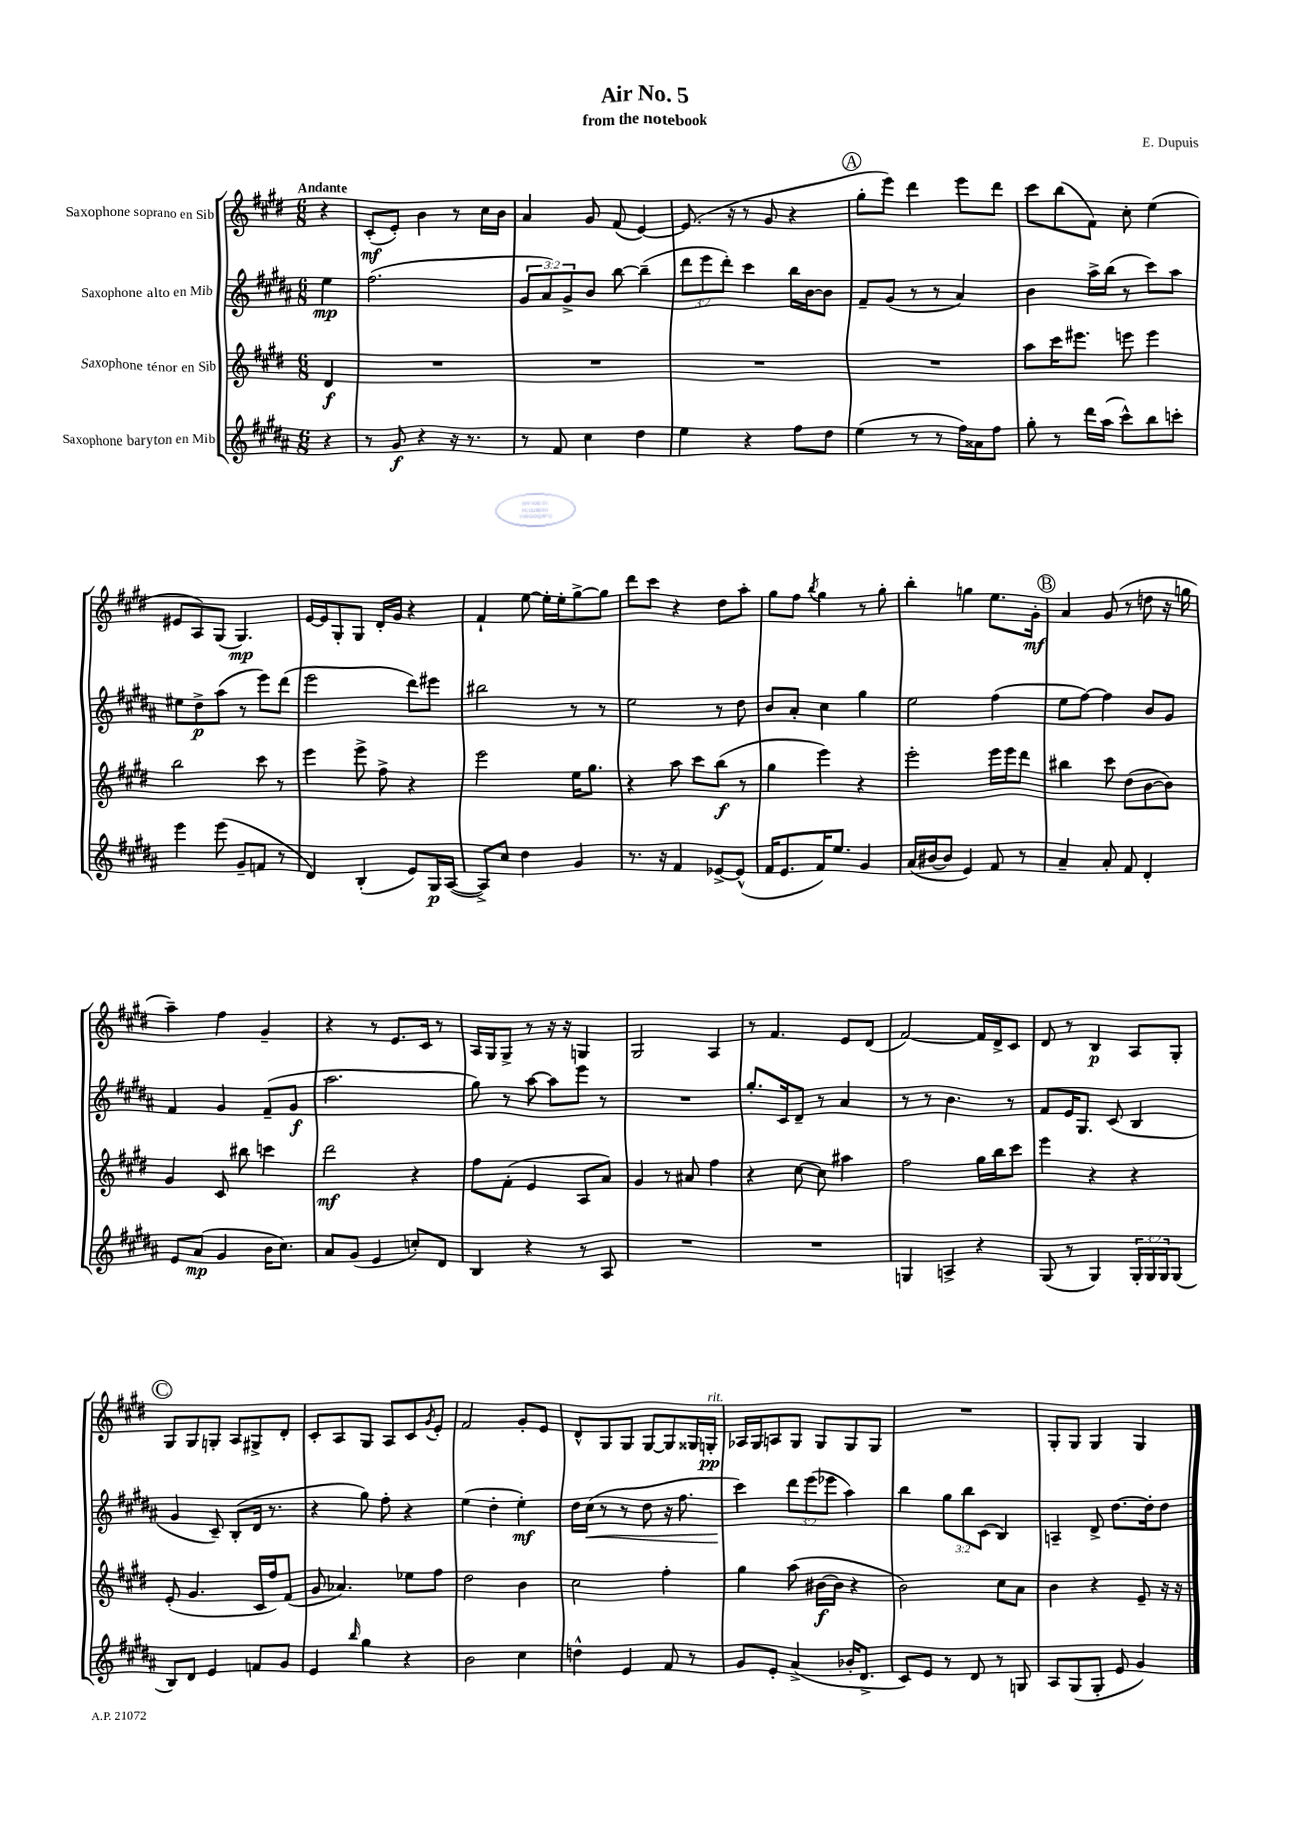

**kern	**dynam	**kern	**dynam	**kern	**dynam	**kern	**dynam
*part4	*part4	*part3	*part3	*part2	*part2	*part1	*part1
*staff4	*staff4	*staff3	*staff3	*staff2	*staff2	*staff1	*staff1
*I"Saxophone baryton en Mib	*	*I"Saxophone ténor en Sib	*	*I"Saxophone alto en Mib	*	*I"Saxophone soprano en Sib	*
*clefG2	*	*clefG2	*	*clefG2	*	*clefG2	*
*k[f#c#g#d#a#]	*	*k[f#c#g#d#]	*	*k[f#c#g#d#a#]	*	*k[f#c#g#d#]	*
*M6/8	*	*M6/8	*	*M6/8	*	*M6/8	*
=	=	=	=	=	=	=	=
!	!	!	!	!	!	!LO:TX:a:B:t=Andante	!
4r	.	4d#/	f	4ee\	mp	4r	.
=1	=1	=1	=1	=1	=1	=1	=1
8r	.	2.r	.	(2.ff#\	.	(8c#'/L	mf
8g#/	f	.	.	.	.	8e'/J)	.
4r	.	.	.	.	.	4b\	.
16r	.	.	.	.	.	8r	.
8.r	.	.	.	.	.	.	.
.	.	.	.	.	.	16cc#\LL	.
.	.	.	.	.	.	16b\JJ	.
=2	=2	=2	=2	=2	=2	=2	=2
8r	.	2.r	.	12g#/L	.	4a/	.
.	.	.	.	12a#/)	.	.	.
8f#/	.	.	.	.	.	.	.
.	.	.	.	12g#^/	.	.	.
4cc#\	.	.	.	8b/J	.	8g#/	.
.	.	.	.	[8bb\	.	(8f#/	.
4dd#\	.	.	.	(4bb~\]	.	[4e/)	.
=3	=3	=3	=3	=3	=3	=3	=3
4ee\	.	2.r	.	12ddd#\L	.	(8.e/]	.
.	.	.	.	12eee\	.	.	.
.	.	.	.	12ddd#'\J)	.	.	.
.	.	.	.	.	.	16r	.
4r	.	.	.	4ccc#\	.	8r	.
.	.	.	.	.	.	8g#/	.
8ff#\L	.	.	.	16bb\LL	.	4r	.
.	.	.	.	[16b\J	.	.	.
8dd#\J	.	.	.	8b\J]	.	.	.
!!LO:REH:place=s1:t=A
=4	=4	=4	=4	=4	=4	=4	=4
(4ee\	.	2.r	.	8f#~/L	.	8gg#'\L	.
.	.	.	.	(8g#/J	.	8eee\J)	.
8r	.	.	.	8r	.	4ddd#\	.
8r	.	.	.	8r	.	.	.
16ff#\LL)	.	.	.	4a#/)	.	8eee\L	.
16a##X\J	.	.	.	.	.	.	.
8ff#\J	.	.	.	.	.	8ddd#\J	.
=5	=5	=5	=5	=5	=5	=5	=5
8gg#'\	.	8aa\L	.	4b\	.	8ccc#\L	.
8r	.	16ccc#\K	.	.	.	(8bb\	.
.	.	8.eee#X\J	.	.	.	.	.
16ddd#\LL	.	.	.	16aa#^\LL	.	8f#\J)	.
(16aa#\JJ	.	.	.	(16bb\JJ	.	.	.
8ccc#^^\L)	.	8eeen\	.	8r	.	8cc#'\	.
8bb\	.	4eee\	.	8ccc#\L)	.	(4ee\	.
8cccn'\J	.	.	.	8aa#\J	.	.	.
!!LO:LB:g=z
=6	=6	=6	=6	=6	=6	=6	=6
4eee\	.	2bb\	.	8ee#X\L	.	8e#X/L	.
.	.	.	.	8dd#^\	p	8A/)	.
(8eee\	.	.	.	(8aa#\J	.	(8G#/J	.
8g#~/L	.	.	.	8r	.	4.G#/)	mp
8fn/J	.	8ccc#\	.	8eee\L)	.	.	.
8r	.	8r	.	(8ddd#\J	.	.	.
=7	=7	=7	=7	=7	=7	=7	=7
4d#/)	.	4eee\	.	2eee\	.	[16e/LL	.
.	.	.	.	.	.	16e/J]	.
.	.	.	.	.	.	8G#'/	.
(4B'/	.	8eee^\	.	.	.	8G#/J	.
.	.	8ff#^\	.	.	.	16d#'/LL	.
.	.	.	.	.	.	16g#/JJ	.
8e/L)	.	4r	.	8ddd#\L)	.	4r	.
16G#/L	p	.	.	8eee#X\J	.	.	.
([16A#/JJ	.	.	.	.	.	.	.
=8	=8	=8	=8	=8	=8	=8	=8
8A#^/L])	.	2eee\	.	2bb#X\	.	4f#`/	.
8cc#/J	.	.	.	.	.	.	.
4dd#\	.	.	.	.	.	[8ee\	.
.	.	.	.	.	.	16ee'\LL]	.
.	.	.	.	.	.	16ee'\J	.
4g#/	.	16ee\KL	.	8r	.	[8gg#^\	.
.	.	8.gg#\J	.	.	.	.	.
.	.	.	.	8r	.	8gg#\J]	.
=9	=9	=9	=9	=9	=9	=9	=9
8.r	.	4r	.	2ee\	.	8ddd#\L	.
.	.	.	.	.	.	8ccc#\J	.
16r	.	.	.	.	.	.	.
4f#/	.	8aa\	.	.	.	4r	.
.	.	8ccc#\L	.	.	.	.	.
[8e-X^/L	.	(8bb\J	f	8r	.	8dd#\L	.
(8e-^^/J]	.	8r	.	8dd#\	.	8aa'\J	.
=10	=10	=10	=10	=10	=10	=10	=10
16f#/KL	.	4gg#\	.	8b/L	.	8gg#\L	.
8.e/	.	.	.	.	.	.	.
.	.	.	.	8a#'/J	.	8ff#\J	.
.	.	.	.	.	.	8qbb/	.
16f#/K)	.	4eee\)	.	4cc#\	.	4gg#\	.
8.ee/J	.	.	.	.	.	.	.
4g#/	.	4r	.	4gg#\	.	8r	.
.	.	.	.	.	.	8gg#'\	.
=11	=11	=11	=11	=11	=11	=11	=11
(16a#/LL	.	2eee'\	.	2ee\	.	4bb'\	.
[16b#X/J	.	.	.	.	.	.	.
8b#/J]	.	.	.	.	.	.	.
4e/)	.	.	.	.	.	4ggn\	.
8f#/	.	16eee\LL	.	(4ff#\	.	8.ee\L	.
.	.	16eee\J	.	.	.	.	.
8r	.	8ddd#\J	.	.	.	.	.
.	.	.	.	.	.	16g#'\Jk	mf
!!LO:REH:place=s1:t=B
=12	=12	=12	=12	=12	=12	=12	=12
4a#~/	.	4bb#X\	.	8ee\L	.	4a/	.
.	.	.	.	[8ff#\J)	.	.	.
8a#'/	.	8ccc#\	.	4ff#\]	.	(8g#/	.
8f#/	.	(8dd#\L	.	.	.	8r	.
4d#'/	.	[8b\	.	8b/L	.	8ddn\	.
.	.	8b\J])	.	8g#/J	.	16r	.
.	.	.	.	.	.	16ggn\	.
!!LO:LB:g=z
=13	=13	=13	=13	=13	=13	=13	=13
8e/L	.	4g#/	.	4f#/	.	4aa~\)	.
(8a#/J	mp	.	.	.	.	.	.
4g#/	.	8c#/	.	4g#/	.	4ff#\	.
.	.	8bb#X\	.	.	.	.	.
16b\KL	.	4cccn\	.	(8f#~/L	.	4g#~/	.
8.cc#\J)	.	.	.	.	.	.	.
.	.	.	.	8g#/J	f	.	.
=14	=14	=14	=14	=14	=14	=14	=14
8a#/L	.	2ddd#\	mf	2.aa#\	.	4r	.
(8g#/J	.	.	.	.	.	.	.
4e/	.	.	.	.	.	8r	.
.	.	.	.	.	.	8.e/L	.
8ccn'/L)	.	4r	.	.	.	.	.
.	.	.	.	.	.	16c#/Jk	.
8d#/J	.	.	.	.	.	8r	.
=15	=15	=15	=15	=15	=15	=15	=15
4B/	.	8ff#\L	.	8gg#\)	.	16A/LL	.
.	.	.	.	.	.	16G#/J	.
.	.	(8f#'\J	.	8r	.	8G#^/J	.
4r	.	4e/	.	[8aa#\	.	8r	.
.	.	.	.	8aa#\L]	.	16r	.
.	.	.	.	.	.	16r	.
8r	.	8A/L	.	8eee\J	.	4Gn/	.
8A#/	.	8a/J)	.	8r	.	.	.
=16	=16	=16	=16	=16	=16	=16	=16
2.r	.	4g#/	.	2.r	.	2G#/	.
.	.	8r	.	.	.	.	.
.	.	8a#X/	.	.	.	.	.
.	.	4ff#\	.	.	.	4A/	.
=17	=17	=17	=17	=17	=17	=17	=17
2.r	.	4r	.	8.gg#'/L	.	8r	.
.	.	.	.	.	.	4.f#/	.
.	.	.	.	16c#/k	.	.	.
.	.	[8cc#\	.	8d#~/J	.	.	.
.	.	8cc#\]	.	8r	.	.	.
.	.	4aa#X\	.	4a#/	.	8e/L	.
.	.	.	.	.	.	(8d#/J	.
=18	=18	=18	=18	=18	=18	=18	=18
4Gn/	.	2ff#\	.	8r	.	[2f#/)	.
.	.	.	.	8r	.	.	.
4An^/	.	.	.	4.b\	.	.	.
4r	.	16gg#\LL	.	.	.	16f#/LL]	.
.	.	16bb\J	.	.	.	16d#^/J	.
.	.	8ccc#\J	.	8r	.	8c#/J	.
=19	=19	=19	=19	=19	=19	=19	=19
(8G#/	.	4eee\	.	8f#/L	.	8d#/	.
8r	.	.	.	16e/K	.	8r	.
.	.	.	.	8.G#/J	.	.	.
4G#/)	.	4r	.	.	.	4B/	p
.	.	.	.	(8c#/	.	.	.
24G#'/LL	.	4r	.	4B/	.	8A/L	.
24G#/	.	.	.	.	.	.	.
24G#/J	.	.	.	.	.	.	.
(8G#/J	.	.	.	.	.	8G#'/J	.
!!LO:LB:g=z
!!LO:REH:place=s1:t=C
=20	=20	=20	=20	=20	=20	=20	=20
8B/L)	.	(8e'/	.	4g#/	.	8G#/L	.
8d#/J	.	4.g#/	.	.	.	8G#/	.
4e/	.	.	.	8c#~/)	.	8Gn'/J	.
.	.	.	.	(8B'/L	.	8A/L	.
8fn/L	.	16c#/LL	.	16d#/Jk	.	8G#X^/	.
.	.	16ff#/J)	.	8.r	.	.	.
8g#/J	.	(8f#/J	.	.	.	8d#'/J	.
=21	=21	=21	=21	=21	=21	=21	=21
4e/	.	8g#/	.	4r	.	8c#'/L	.
.	.	4.a-X/)	.	.	.	8A/	.
16qqbb/	.	.	.	.	.	.	.
4gg#\	.	.	.	8gg#\)	.	8G#/J	.
.	.	.	.	8ff#'\	.	8A/L	.
4r	.	8ee-X\L	.	4r	.	8c#/	.
.	.	.	.	.	.	8qg#/	.
.	.	8ff#\J	.	.	.	8e'/J	.
=22	=22	=22	=22	=22	=22	=22	=22
2b\	.	2dd#\	.	(4ee\	.	2f#/	.
.	.	.	.	4dd#'\	.	.	.
4cc#\	.	4b\	.	4ee'\)	mf	8g#'/L	.
.	.	.	.	.	.	8e/J	.
=23	=23	=23	=23	=23	=23	=23	=23
4ddn^^\	.	2cc#\	.	16dd#\LL	.	8d#^^/L	.
!	!	!	!	!	!LO:HP:b	!	!
.	.	.	.	(16cc#\JJ	<	.	.
.	.	.	.	8r	.	8G#/	.
4e/	.	.	.	8r	.	8G#/J	.
.	.	.	.	8dd#\	.	[8G#/L	.
8f#/	.	4ff#'\	.	16r	.	8G#/]	.
.	.	.	.	8.ff#\	.	.	.
8r	.	.	.	.	.	16G##X/L	.
!	!	!	!	!	!	!LO:TX:a:i:t=rit.	!
.	.	.	.	.	.	16Gn'/JJ	pp
=24	=24	=24	=24	=24	=24	=24	=24
8g#/L	.	4gg#\	.	4ccc#\)	.	16A-X/LL	.
.	.	.	.	.	.	16G#/J	.
8e'/J	.	.	.	.	.	8An/	.
(4a#^/	.	(8aa\	.	12ddd#\L	[	8G#/J	.
.	.	.	.	(12eee\	.	.	.
.	.	[16b#X\LL	f	.	.	8G#/L	.
.	.	.	.	12eee-X\J	.	.	.
.	.	16b#\JJ]	.	.	.	.	.
16b-X'/KL	.	4r	.	4aa#\)	.	8G#/	.
8.d#^/J	.	.	.	.	.	.	.
.	.	.	.	.	.	8G#/J	.
=25	=25	=25	=25	=25	=25	=25	=25
8c#/L)	.	2b\)	.	4bb\	.	2.r	.
8e/J	.	.	.	.	.	.	.
8r	.	.	.	12gg#\L	.	.	.
.	.	.	.	12bb\	.	.	.
8d#/	.	.	.	.	.	.	.
.	.	.	.	(12c#\J	.	.	.
8r	.	8cc#\L	.	4B/)	.	.	.
8Gn/	.	8a\J	.	.	.	.	.
=26	=26	=26	=26	=26	=26	=26	=26
8A#/L	.	4b\	.	4An~/	.	8G#'/L	.
(8G#/	.	.	.	.	.	8G#/J	.
8G#'/J	.	4r	.	8d#^/	.	4G#/	.
8e/	.	.	.	[8.dd#\L	.	.	.
4g#/)	.	8e~/	.	.	.	4G#/	.
.	.	.	.	16dd#'\k]	.	.	.
.	.	16r	.	8dd#\J	.	.	.
.	.	16r	.	.	.	.	.
==	==	==	==	==	==	==	==
*-	*-	*-	*-	*-	*-	*-	*-
